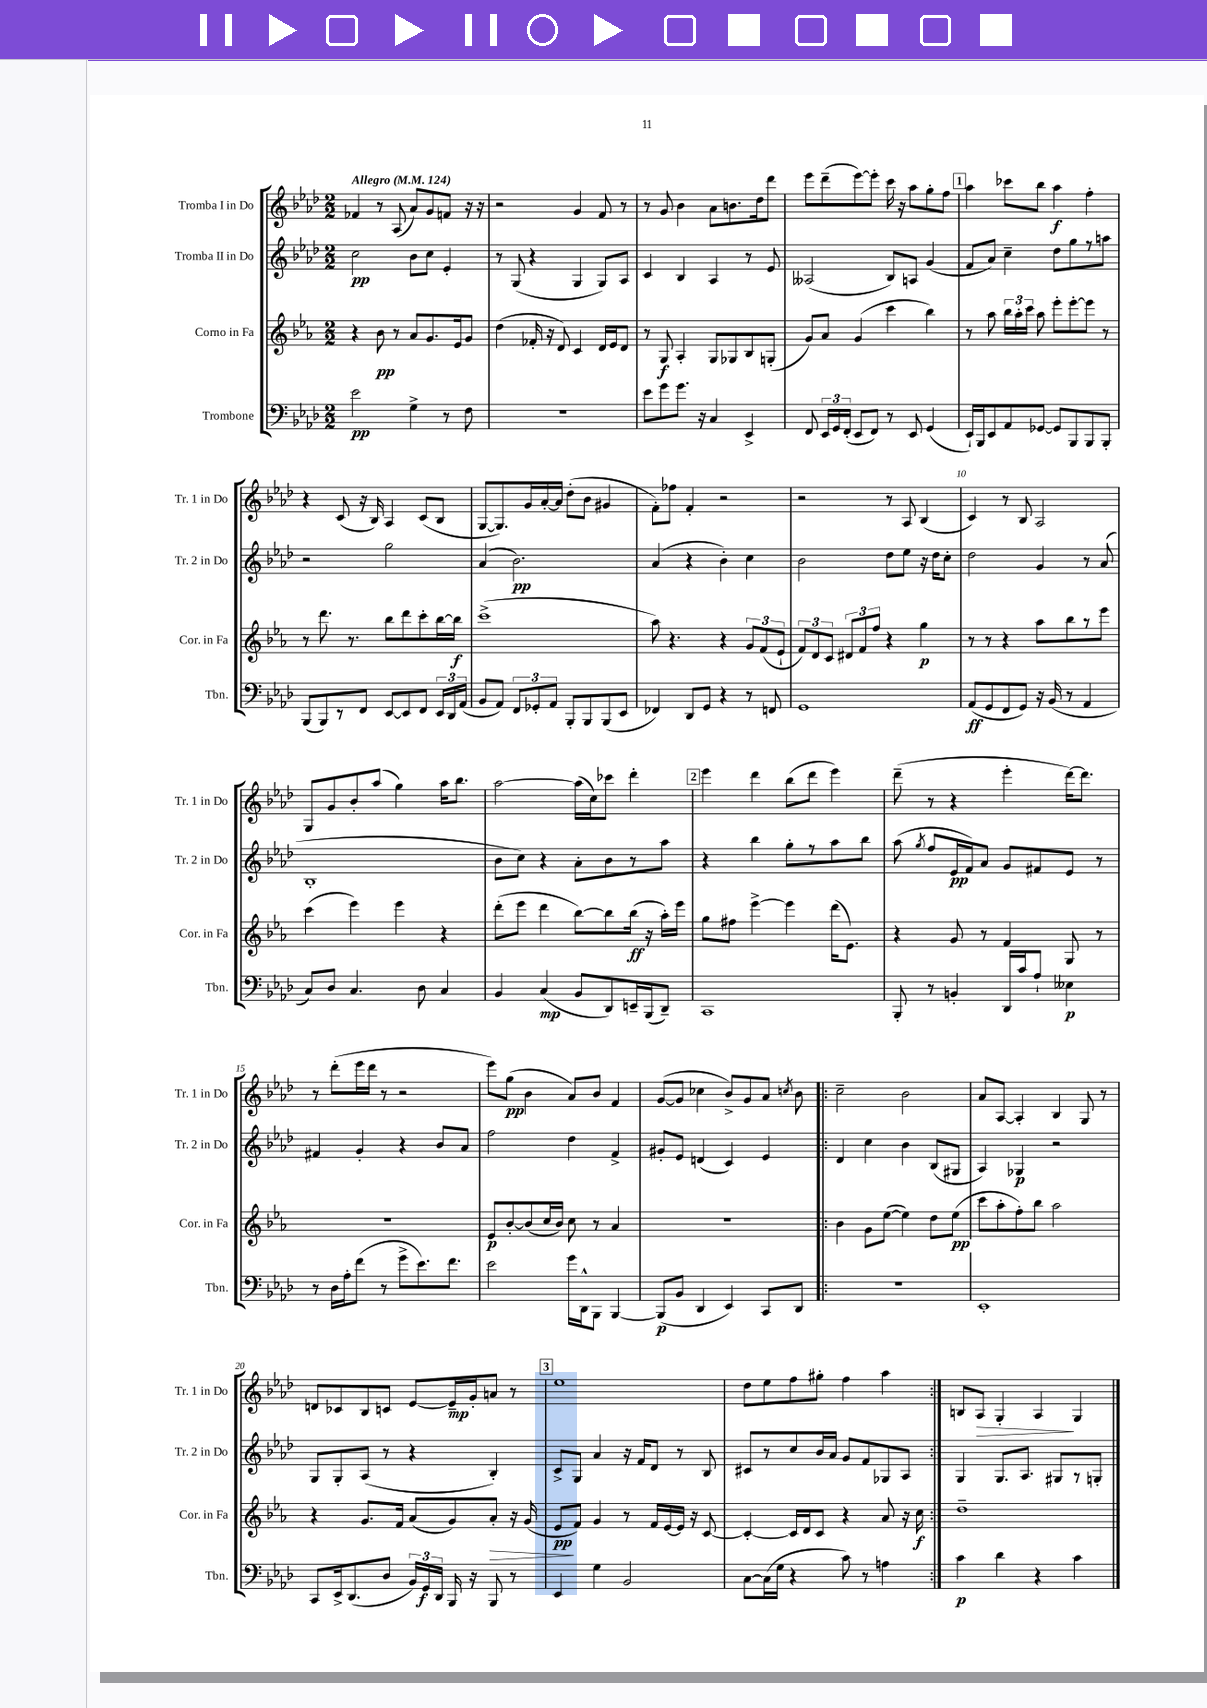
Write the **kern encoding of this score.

**kern	**dynam	**kern	**dynam	**kern	**dynam	**kern	**dynam
*part4	*part4	*part3	*part3	*part2	*part2	*part1	*part1
*staff4	*staff4	*staff3	*staff3	*staff2	*staff2	*staff1	*staff1
*I"Trombone	*	*I"Corno in Fa	*	*I"Tromba II in Do	*	*I"Tromba I in Do	*
*I'Tbn.	*	*I'Cor. in Fa	*	*I'Tr. 2 in Do	*	*I'Tr. 1 in Do	*
*clefF4	*	*clefG2	*	*clefG2	*	*clefG2	*
*k[b-e-a-d-]	*	*k[b-e-a-]	*	*k[b-e-a-d-]	*	*k[b-e-a-d-]	*
*M2/2	*	*M2/2	*	*M2/2	*	*M2/2	*
*MM124	*	*MM124	*	*MM124	*	*MM124	*
=1	=1	=1	=1	=1	=1	=1	=1
!	!	!	!	!	!	!LO:TX:a:B:t=Allegro	!
2e-\	pp	4r	.	2cc\	pp	4f-X/	.
.	.	8b-\	pp	.	.	8r	.
.	.	8r	.	.	.	(8A-/	.
4G^\	.	8a-/L	.	8b-\L	.	8a-/L)	.
.	.	8.g/	.	8cc\J	.	8g/	.
8r	.	.	.	4e-'/	.	8fn/J	.
.	.	16e-/k	.	.	.	.	.
8F\	.	8g/J	.	.	.	16r	.
.	.	.	.	.	.	16r	.
=2	=2	=2	=2	=2	=2	=2	=2
1r	.	(4dd\	.	8r	.	2r	.
.	.	.	.	(8G/	.	.	.
.	.	16f-X'/	.	4r	.	.	.
.	.	16r	.	.	.	.	.
.	.	8d/)	.	.	.	.	.
.	.	4c/	.	4G/	.	4g/	.
.	.	16d/LL	.	8G/L)	.	8f/	.
.	.	16e-/J	.	.	.	.	.
.	.	8d/J	.	8A-/J	.	8r	.
=3	=3	=3	=3	=3	=3	=3	=3
8e-\L	.	8r	.	4c/	.	8r	.
8g\	.	8G/	f	.	.	8g/	.
8.g\J	.	4A-'/	.	4B-/	.	4b-\	.
16r	.	.	.	.	.	.	.
4C/	.	8G/L	.	4A-/	.	8a-\L	.
.	.	8G-X/	.	.	.	8.bn\	.
4EE-^/	.	8B-/	.	8r	.	.	.
.	.	.	.	.	.	16dd-\k	.
.	.	(8Gn'/J	.	8e-/	.	8ddd-\J	.
=4	=4	=4	=4	=4	=4	=4	=4
8FF/	.	8g/L)	.	(2A--X/	.	8eee-\L	.
24EE-/LL	.	8a-/J	.	.	.	(8ddd-~\	.
24GG/	.	.	.	.	.	.	.
(24FF'/JJ	.	.	.	.	.	.	.
8EE-/L	.	(4g/	.	.	.	[8eee-\)	.
8FF/J)	.	.	.	.	.	8eee-'\J]	.
8r	.	4ccc\	.	8B-/L)	.	16ccc\	.
.	.	.	.	.	.	16r	.
8EE-/	.	.	.	8An/J	.	8aa-\L	.
(4GG/	.	4bb-\)	.	(4g/	.	8gg'\	.
.	.	.	.	.	.	8ff\J	.
!!LO:REH:place=s1:t=1
=5	=5	=5	=5	=5	=5	=5	=5
16EE-`/LL)	.	8r	.	8f/L	.	4aa-\	.
16BBB-/J	.	.	.	.	.	.	.
8EE-/	.	8aa-\	.	8a-/J)	.	.	.
8AA-/	.	24bb-\LL	.	4cc~\	.	8ccc-X\L	.
.	.	24aa-'\	.	.	.	.	.
.	.	24ccc\JJ	.	.	.	.	.
[8GG-X/J	.	8aa-\	.	.	.	8bb-\J	.
8GG-/L]	.	8eee-'\L	.	8dd-\L	.	4aa-\	f
8BBB-/	.	[8eee-'\	.	8gg\	.	.	.
8BBB-/	.	8eee-\J]	.	8r	.	4ff'\	.
8BBB-'/J	.	8r	.	8aan\J	.	.	.
!!LO:LB:g=z
=6	=6	=6	=6	=6	=6	=6	=6
(8BBB-/L	.	8r	.	2r	.	4r	.
8BBB-/)	.	8.ddd\	.	.	.	.	.
8r	.	.	.	.	.	(8c/	.
.	.	8.r	.	.	.	.	.
8FF/J	.	.	.	.	.	16r	.
.	.	.	.	.	.	16B-/)	.
[8EE-/L	.	8bb-\L	.	2gg\	.	4A-/	.
8EE-/]	.	8ddd\	.	.	.	.	.
8FF/J	.	8ccc'\	.	.	.	(8c/L	.
24EE-/LL	.	[16bb-\L	.	.	.	8B-/J	.
24DD-/	.	.	.	.	.	.	.
.	.	16bb-\JJ]	f	.	.	.	.
(24AA-/JJ	.	.	.	.	.	.	.
=7	=7	=7	=7	=7	=7	=7	=7
8BB-/L	.	(1ccc^	.	(4a-/	.	[8G/L	.
8AA-/J)	.	.	.	.	.	8.G/])	.
12FF/L	.	.	.	2.b-\)	pp	.	.
.	.	.	.	.	.	16g/L	.
12GG-X'/	.	.	.	.	.	.	.
.	.	.	.	.	.	[16a-'/	.
12AA-/J	.	.	.	.	.	.	.
.	.	.	.	.	.	16a-/JJ]	.
8BBB-'/L	.	.	.	.	.	(8dd-'\L	.
8BBB-/	.	.	.	.	.	8b-\J	.
(8BBB-/	.	.	.	.	.	4g#X/	.
8EE-/J	.	.	.	.	.	.	.
=8	=8	=8	=8	=8	=8	=8	=8
4FF-X/)	.	8aa-\)	.	(4a-/	.	8f'\L)	.
.	.	4.r	.	.	.	8ff-X\J	.
8DD-/L	.	.	.	4r	.	4f'/	.
8GG/J	.	.	.	.	.	.	.
4r	.	4r	.	4b-'\)	.	2r	.
8r	.	12g/L	.	4cc\	.	.	.
.	.	(12f/	.	.	.	.	.
8FFn/	.	.	.	.	.	.	.
.	.	12e-`/J	.	.	.	.	.
=9	=9	=9	=9	=9	=9	=9	=9
1GG	.	12f/L)	.	2b-\	.	2r	.
.	.	12d/	.	.	.	.	.
.	.	12c/J	.	.	.	.	.
.	.	12d#X/L	.	.	.	.	.
.	.	12f/	.	.	.	.	.
.	.	12ff/J	.	.	.	.	.
.	.	4r	.	8dd-\L	.	8r	.
.	.	.	.	8ee-\J	.	8A-/	.
.	.	4gg\	p	16r	.	(4B-/	.
.	.	.	.	16dd-\KL	.	.	.
.	.	.	.	8cc'\J	.	.	.
=10	=10	=10	=10	=10	=10	=10	=10
(8AA-/L	ff	8r	.	2dd-\	.	4c/)	.
8GG/	.	8r	.	.	.	.	.
8FF/	.	4r	.	.	.	8r	.
8GG/J)	.	.	.	.	.	8B-/	.
16r	.	8aa-\L	.	4g/	.	2A-/	.
(16BB-/	.	.	.	.	.	.	.
8r	.	8bb-\	.	.	.	.	.
4AA-/	.	8r	.	8r	.	.	.
.	.	8eee-\J	.	(8a-/	.	.	.
!!LO:LB:g=z
=11	=11	=11	=11	=11	=11	=11	=11
8C/L)	.	(4ccc\	.	1B-'	.	8G/L	.
8D-/J	.	.	.	.	.	8g/	.
4.C/	.	4eee-\)	.	.	.	8b-'/	.
.	.	.	.	.	.	(8aa-/J	.
.	.	4eee-\	.	.	.	4gg\)	.
8D-\	.	.	.	.	.	.	.
4C/	.	4r	.	.	.	16aa-\KL	.
.	.	.	.	.	.	8.bb-\J	.
=12	=12	=12	=12	=12	=12	=12	=12
4BB-/	.	(8ddd'\L	.	8b-\L	.	[2aa-\	.
.	.	8eee-\J	.	8cc\J)	.	.	.
(4C/	mp	4ddd\	.	4r	.	.	.
8BB-/L	.	[8bb-\L)	.	8a-'\L	.	(16aa-\LL]	.
.	.	.	.	.	.	16cc\J)	.
8DD-/)	.	8bb-\]	.	8b-\	.	8ccc-X\J	.
16EEn~/L	.	(16bb-\Jk	ff	8r	.	4ddd-'\	.
(16BBB-/J	.	16r	.	.	.	.	.
8DD-~/J)	.	16aa-'\LL)	.	8aa-\J	.	.	.
.	.	16eee-\JJ	.	.	.	.	.
!!LO:REH:place=s1:t=2
=13	=13	=13	=13	=13	=13	=13	=13
1CC	.	8gg\L	.	4r	.	4eee-\	.
.	.	8ff#X\J	.	.	.	.	.
.	.	[4eee-^\	.	4bb-\	.	4ddd-\	.
.	.	4eee-\]	.	8gg'\L	.	(8bb-\L	.
.	.	.	.	8r	.	8ddd-\J	.
.	.	(16ddd\KL	.	8aa-\	.	4eee-\)	.
.	.	8.e-\J)	.	.	.	.	.
.	.	.	.	8bb-\J	.	.	.
=14	=14	=14	=14	=14	=14	=14	=14
8BBB-'/	.	4r	.	(8aa-\	.	(8ddd-~\	.
.	.	.	.	8qgg/	.	.	.
8r	.	.	.	8ff/L	.	8r	.
4BBn'/	.	8g/	.	16e-/L	pp	4r	.
.	.	.	.	16f/J)	.	.	.
.	.	8r	.	8a-/J	.	.	.
16DD-/LL	.	4f/	.	8g/L	.	4eee-'\	.
16c/J	.	.	.	.	.	.	.
8A-`/J	.	.	.	8f#X/	.	.	.
4E--X\	p	8G/	.	8e-/J	.	[16ddd-\KL)	.
.	.	.	.	.	.	8.ddd-\J]	.
.	.	8r	.	8r	.	.	.
!!LO:LB:g=z
=15	=15	=15	=15	=15	=15	=15	=15
8r	.	1r	.	4f#X/	.	8r	.
16D-\LL	.	.	.	.	.	(8ddd-'\L	.
16A-'\J	.	.	.	.	.	.	.
(8f\J	.	.	.	4g'/	.	16eee-\L	.
.	.	.	.	.	.	16ddd-\JJ	.
8r	.	.	.	.	.	8r	.
8g^\L	.	.	.	4r	.	2r	.
8.e-\)	.	.	.	.	.	.	.
.	.	.	.	8b-/L	.	.	.
8.f\J	.	.	.	.	.	.	.
.	.	.	.	8a-/J	.	.	.
=16	=16	=16	=16	=16	=16	=16	=16
2e-\	.	8e-/L	p	2ff\	.	8eee-\L)	.
.	.	[8b-'/	.	.	.	(8gg\J	pp
.	.	(8b-/]	.	.	.	4b-\	.
.	.	16cc/L	.	.	.	.	.
.	.	16b-/JJ)	.	.	.	.	.
16g\LL	.	8cc\	.	4dd-\	.	8a-/L)	.
16DD-^^\J	.	.	.	.	.	.	.
8BBB-\J	.	8r	.	.	.	8b-/J	.
[4BBB-/	.	4a-/	.	4f^/	.	4f/	.
=17	=17	=17	=17	=17	=17	=17	=17
(8BBB-/L]	p	1r	.	8g#X'/L	.	([8g/L	.
8BB-/J	.	.	.	8e-/J	.	8g/J]	.
4DD-/	.	.	.	(4dn/	.	4cc-X\	.
4EE-/)	.	.	.	4c/)	.	8b-^/L)	.
.	.	.	.	.	.	8g/	.
8CC/L	.	.	.	4e-/	.	8a-/J	.
.	.	.	.	.	.	8qccn/	.
8DD-/J	.	.	.	.	.	8b-\	.
=18!|:	=18!|:	=18!|:	=18!|:	=18!|:	=18!|:	=18!|:	=18!|:
1r	.	4b-\	.	4d-/	.	2cc~\	.
.	.	8g\L	.	4cc\	.	.	.
.	.	([8ee-\J	.	.	.	.	.
.	.	4ee-\])	.	4b-\	.	2b-\	.
.	.	8dd\L	.	(8B-/L	.	.	.
.	.	(8ee-\J	pp	8G#X/J	.	.	.
=19	=19	=19	=19	=19	=19	=19	=19
1EE-'	.	8ccc\L	.	4A-/)	.	8a-/L	.
.	.	8aa-'\	.	.	.	[8A-/J	.
.	.	8ff'\)	.	4G-X/	p	4A-'/]	.
.	.	8bb-\J	.	.	.	.	.
.	.	2aa-\	.	2r	.	4B-/	.
.	.	.	.	.	.	8G/	.
.	.	.	.	.	.	8r	.
!!LO:LB:g=z
=20	=20	=20	=20	=20	=20	=20	=20
8CC/L	.	4r	.	8G/L	.	8dn/L	.
16EE-^/k	.	.	.	8G'/	.	8c-X/	.
(8.DD-/	.	.	.	.	.	.	.
.	.	8.g/L	.	(8A-/J	.	8B-/	.
8D-/J	.	.	.	8r	.	8cn/J	.
.	.	16f/Jk	.	.	.	.	.
24BB-/LL)	.	(8a-/L	.	4r	.	[8e-/L	.
24GG/	f	.	.	.	.	.	.
24DD-/JJ	.	.	.	.	.	.	.
16BBB-/	.	8g/)	.	.	.	16e-~/L]	mp
16r	.	.	.	.	.	16g'/J	.
!	!	!	!LO:HP:b	!	!	!	!
8BBB-/	.	8a-'/J	>	4B-'/)	.	8an/J	.
8r	.	16r	.	.	.	8r	.
.	.	(16g/	.	.	.	.	.
!!LO:REH:place=s1:t=3
=21	=21	=21	=21	=21	=21	=21	=21
4EE-/	.	8e-/L	pp	8c^/L	.	1ee-	.
.	.	8f/J)	]	8G/J	.	.	.
4G\	.	4g/	.	4a-/	.	.	.
2BB-/	.	8r	.	16r	.	.	.
.	.	.	.	16f/KL	.	.	.
.	.	16f/LL	.	8d-/J	.	.	.
.	.	[16e-/	.	.	.	.	.
.	.	16e-/JJ]	.	8r	.	.	.
.	.	16r	.	.	.	.	.
.	.	[8c/	.	8B-/	.	.	.
=22	=22	=22	=22	=22	=22	=22	=22
[8C\L	.	4c'/_	.	8c#X/L	.	8dd-\L	.
(16C\L]	.	.	.	8r	.	8ee-\	.
16G\JJ	.	.	.	.	.	.	.
4r	.	16c/LL]	.	8cc/	.	8ff\	.
.	.	16d/J	.	.	.	.	.
.	.	8c/J	.	16b-/L	.	8gg#X'\J	.
.	.	.	.	16a-/JJ	.	.	.
8c\)	.	4r	.	8g/L	.	4ff\	.
8r	.	.	.	8f/	.	.	.
4An\	.	8a-/	.	8G-X/	.	4aa-\	.
.	.	16r	.	8A-/J	.	.	.
.	.	16cc\	f	.	.	.	.
=23:|!	=23:|!	=23:|!	=23:|!	=23:|!	=23:|!	=23:|!	=23:|!
4c\	p	1dd~	.	4G/	.	8Bn/L	.
!	!	!	!	!	!	!	!LO:HP:b
.	.	.	.	.	.	8A-/J	>
4d-\	.	.	.	8.G/L	.	4G'/	.
.	.	.	.	8.A-/J	.	.	.
4r	.	.	.	.	.	4A-/	.
.	.	.	.	8G#X/L	.	.	.
4c\	.	.	.	8r	.	4G/	]
.	.	.	.	8Gn'/J	.	.	.
==	==	==	==	==	==	==	==
*-	*-	*-	*-	*-	*-	*-	*-
